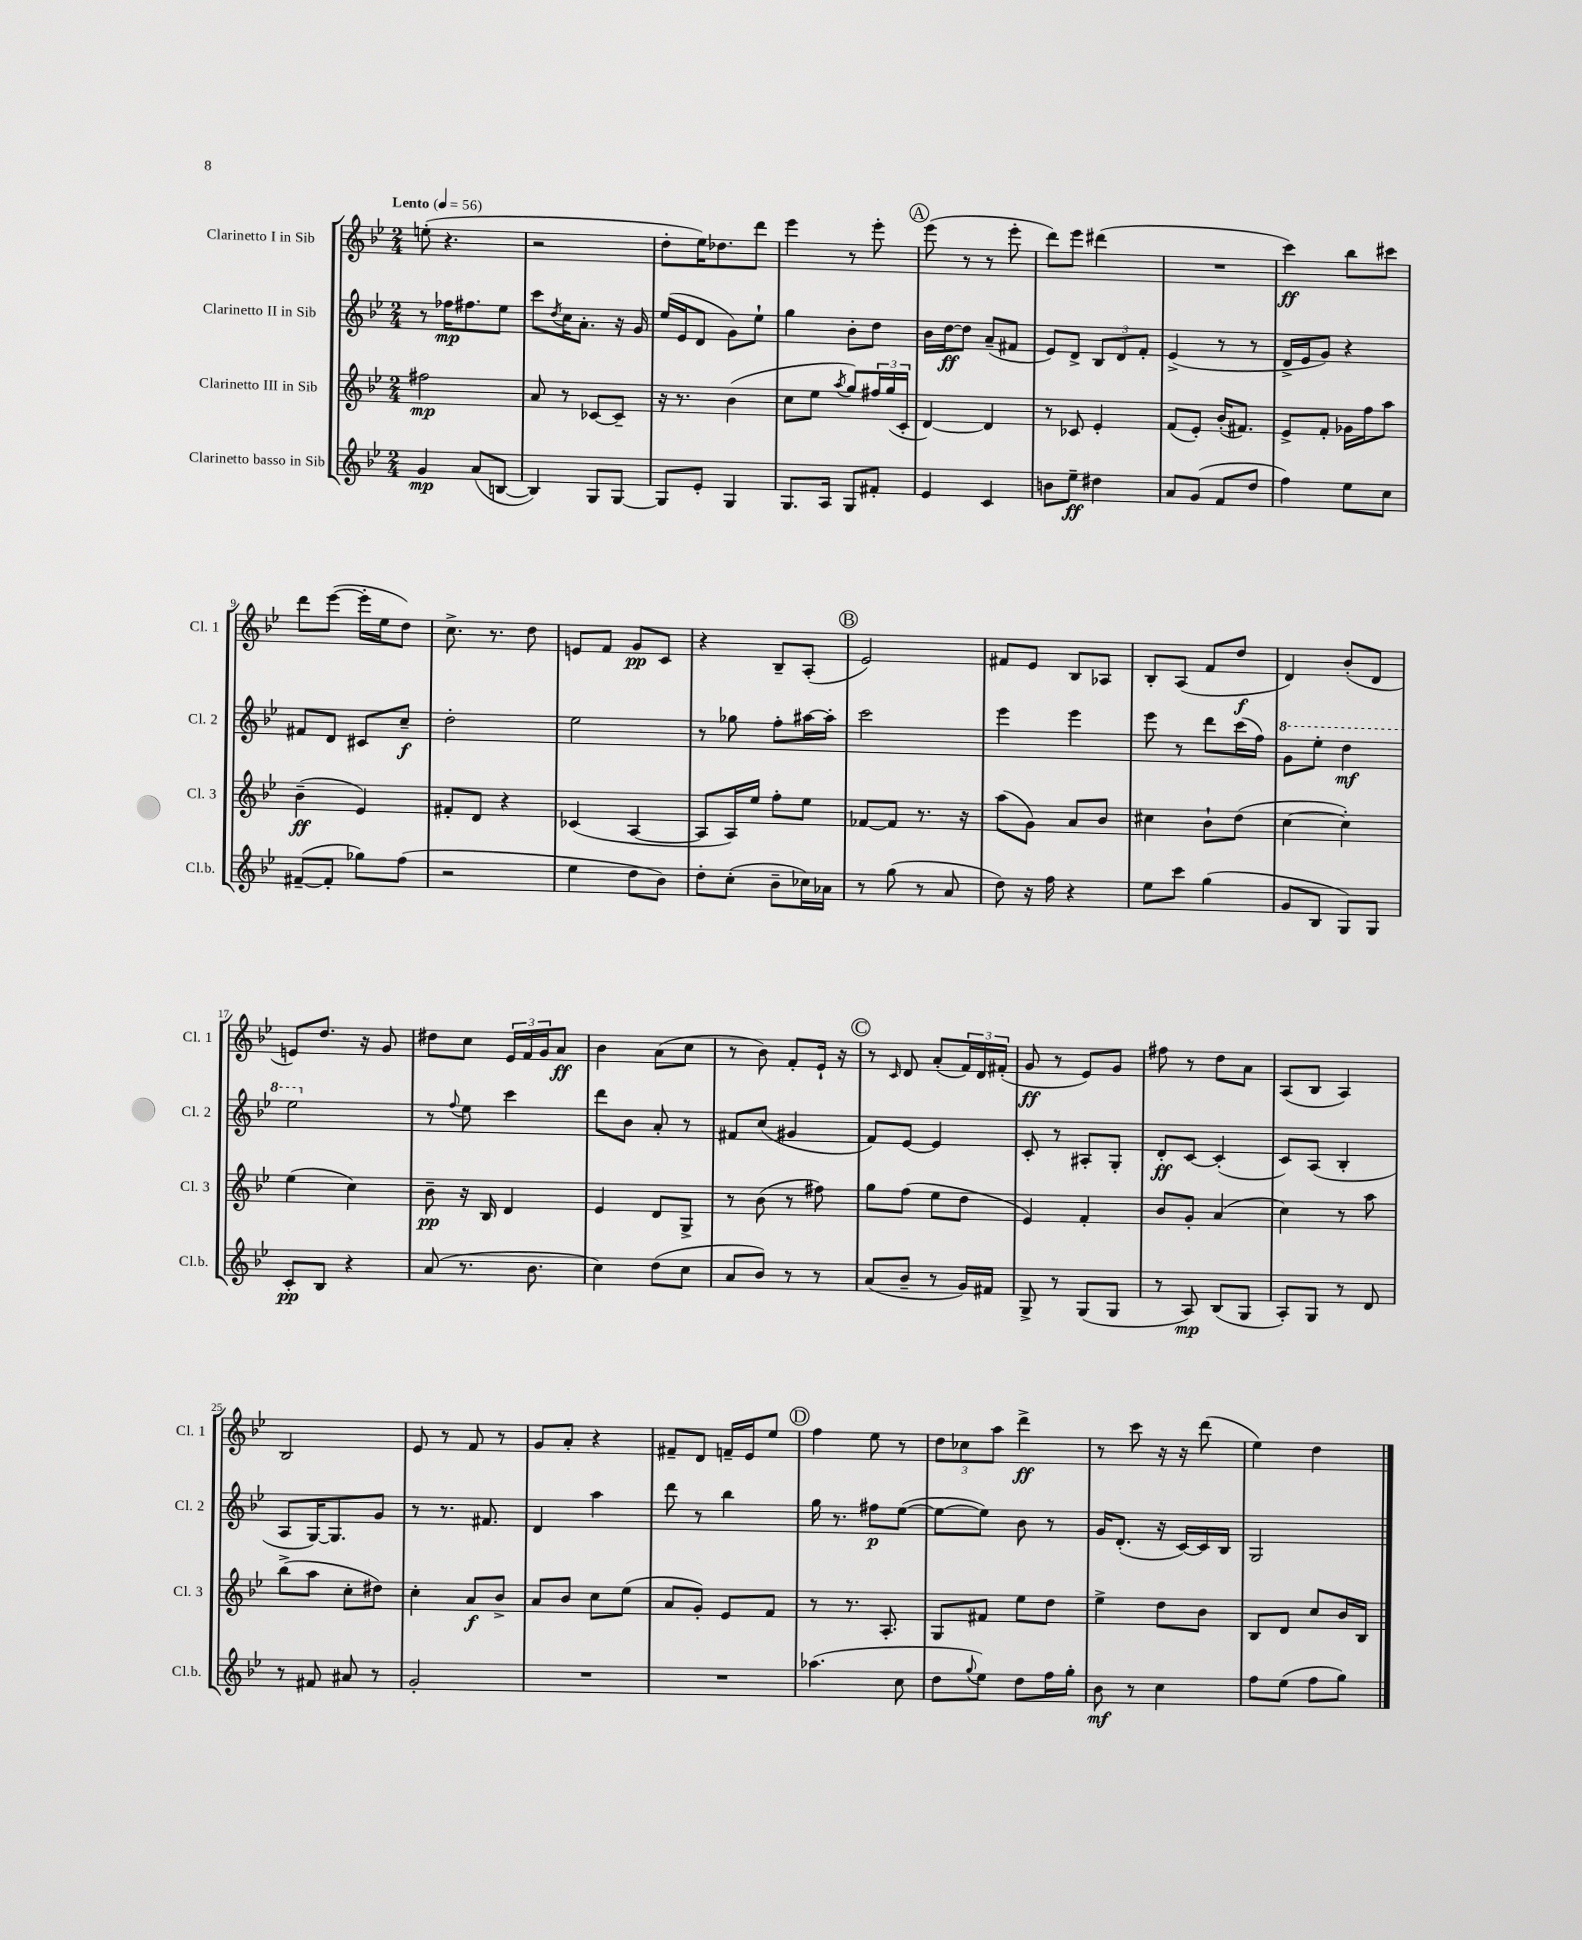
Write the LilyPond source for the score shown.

<<
\new StaffGroup <<
\new Staff = "s0" \with { instrumentName = "Clarinetto I in Sib" shortInstrumentName = "Cl. 1" } {
    \clef treble \key bes \major \numericTimeSignature \time 2/4 \tempo "Lento" 4 = 56
    e''8-.( r4. |
    r2 |
    d''8-. ees''16) des''8. d'''8 |
    ees'''4 r8 ees'''8-. |
    \mark \markup { \circle "A" } ees'''8( r8 r8 ees'''8-. |
    d'''8) ees'''8 dis'''4( |
    R2 |
    c'''4\ff) bes''8 cis'''8 |
    d'''8 ees'''8~( ees'''16-. ees''16 d''8) |
    c''8.-> r8. d''8 |
    e'8 f'8 g'8\pp c'8 |
    r4 bes8-- a8-.( |
    \mark \markup { \circle "B" } ees'2) |
    fis'8 ees'8 bes8 aes8 |
    bes8-. a8( f'8 d''8\f |
    d'4) bes'8-.( d'8 |
    e'8) d''8. r16 g'8 |
    dis''8 c''8 \tuplet 3/2 { ees'16 f'16 g'16 } a'8\ff |
    bes'4 a'8( c''8 |
    r8 bes'8) f'8-. ees'16-! r16 |
    \mark \markup { \circle "C" } r8 \grace { c'16 } d'8 a'8-.( \tuplet 3/2 { f'16) d'16 fis'16-.( } |
    g'8\ff r8 ees'8) g'8 |
    fis''8 r8 d''8 a'8 |
    a8( bes8 a4) |
    bes2 |
    ees'8 r8 f'8 r8 |
    g'8 a'8-. r4 |
    fis'8-- d'8 f'16-- ees'16 ees''8 |
    \mark \markup { \circle "D" } f''4 ees''8 r8 |
    \tuplet 3/2 { d''8 ces''8 a''8 } d'''4->\ff |
    r8 c'''8 r16 r16 d'''8( |
    ees''4) d''4 \bar "|." |
}
\new Staff = "s1" \with { instrumentName = "Clarinetto II in Sib" shortInstrumentName = "Cl. 2" } {
    \clef treble \key bes \major \numericTimeSignature \time 2/4
    r8 fes''16\mp fis''8. ees''8 |
    c'''8 \acciaccatura { d''8 } c''16 a'8.-. r16 g'16 |
    ees''16( ees'16 d'8 g'8) ees''8-! |
    g''4 bes'8-. d''8 |
    \mark \markup { \circle "A" } bes'16 d''16~\ff d''8 a'8--( fis'8 |
    ees'8) d'8-> \tuplet 3/2 { bes8 d'8 f'8-. } |
    ees'4->( r8 r8 |
    d'16-> ees'16 g'8) r4 |
    fis'8 d'8 cis'8 c''8--\f |
    d''2-. |
    ees''2 |
    r8 ges''8 f''8-. ais''16~ ais''16-. |
    \mark \markup { \circle "B" } c'''2 |
    ees'''4 ees'''4 |
    ees'''8 r8 d'''8 c'''16( f''16) |
    \ottava #1 g''8 ees'''8-. d'''4\mf |
    ees'''2 \ottava #0 |
    r8 \appoggiatura { f''8 } ees''8 c'''4 |
    d'''8 bes'8 a'8-. r8 |
    fis'8 c''8( gis'4 |
    \mark \markup { \circle "C" } f'8) ees'8~ ees'4 |
    c'8-. r8 ais8-. g8-. |
    d'8-.\ff c'8~ c'4-.( |
    c'8) a8( bes4-. |
    a8 g16~) g8. g'8 |
    r8 r8. fis'8. |
    d'4 a''4 |
    d'''8 r8 bes''4 |
    \mark \markup { \circle "D" } g''16 r8. fis''8\p ees''8~( |
    ees''8~ ees''8) bes'8 r8 |
    g'16 d'8.-.( r16 c'16~) c'16 bes16 |
    g2 \bar "|." |
}
\new Staff = "s2" \with { instrumentName = "Clarinetto III in Sib" shortInstrumentName = "Cl. 3" } {
    \clef treble \key bes \major \numericTimeSignature \time 2/4
    fis''2\mp |
    a'8 r8 ces'8~ ces'8-- |
    r16 r8. bes'4( |
    c''8 ees''8 \acciaccatura { a''8 } g''8) \tuplet 3/2 { fis''16 g''16( c'16-. } |
    \mark \markup { \circle "A" } d'4~) d'4 |
    r8 ces'8 ees'4-. |
    f'8( ees'8-.) bes'16-.( fis'8.) |
    ees'8-> f'8-. ges'16 f''16 a''8 |
    bes'4--\ff( ees'4) |
    fis'8-. d'8 r4 |
    ces'4( a4~ |
    a8 a16) ees''16 f''8-. ees''8 |
    \mark \markup { \circle "B" } fes'8~ fes'8 r8. r16 |
    a''8( g'8) a'8 bes'8 |
    cis''4 bes'8-! d''8( |
    c''4~ c''4-.) |
    ees''4( c''4) |
    bes'8--\pp r16 bes16 d'4 |
    ees'4 d'8 g8-> |
    r8 bes'8( r8 fis''8) |
    \mark \markup { \circle "C" } g''8 f''8( ees''8 d''8 |
    ees'4) f'4-. |
    bes'8 g'8-. a'4( |
    c''4) r8 a''8 |
    bes''8->( a''8 c''8-. dis''8) |
    c''4-. a'8\f bes'8-> |
    a'8 bes'8 c''8 ees''8( |
    a'8 g'8-.) ees'8 f'8 |
    \mark \markup { \circle "D" } r8 r8. a8.-. |
    g8 fis'8 ees''8 d''8 |
    ees''4-> d''8 bes'8 |
    bes8 d'8 c''8 bes'16 bes16 \bar "|." |
}
\new Staff = "s3" \with { instrumentName = "Clarinetto basso in Sib" shortInstrumentName = "Cl.b." } {
    \clef treble \key bes \major \numericTimeSignature \time 2/4
    g'4\mp a'8( b8~ |
    b4) g8 g8~ |
    g8 ees'8-. g4 |
    g8. a16 g8 fis'8-. |
    \mark \markup { \circle "A" } ees'4 c'4 |
    b'8 ees''8--\ff dis''4 |
    a'8 g'8( f'8 d''8 |
    f''4) ees''8 c''8 |
    fis'8~--( fis'8-. ges''8) f''8( |
    r2 |
    ees''4 d''8 bes'8) |
    d''8-. c''8-.( bes'8-- ces''16) aes'16 |
    \mark \markup { \circle "B" } r8 g''8( r8 a'8 |
    d''8) r16 f''16 r4 |
    ees''8 c'''8 g''4( |
    g'8 bes8 g8) g8 |
    c'8-.\pp bes8 r4 |
    a'8( r8. bes'8. |
    c''4) d''8( c''8 |
    a'8 bes'8) r8 r8 |
    \mark \markup { \circle "C" } a'8( bes'8-- r8 g'16) fis'16 |
    g8-> r8 g8( g8 |
    r8 a8\mp) bes8( g8 |
    a8-.) g8 r8 d'8 |
    r8 fis'8 ais'8 r8 |
    g'2-. |
    R2 |
    R2 |
    \mark \markup { \circle "D" } aes''4.( c''8 |
    d''8 \appoggiatura { g''8 } ees''8) d''8 f''16 g''16-. |
    bes'8\mf r8 c''4 |
    f''8 ees''8( f''8 g''8) \bar "|." |
}
>>
>>
